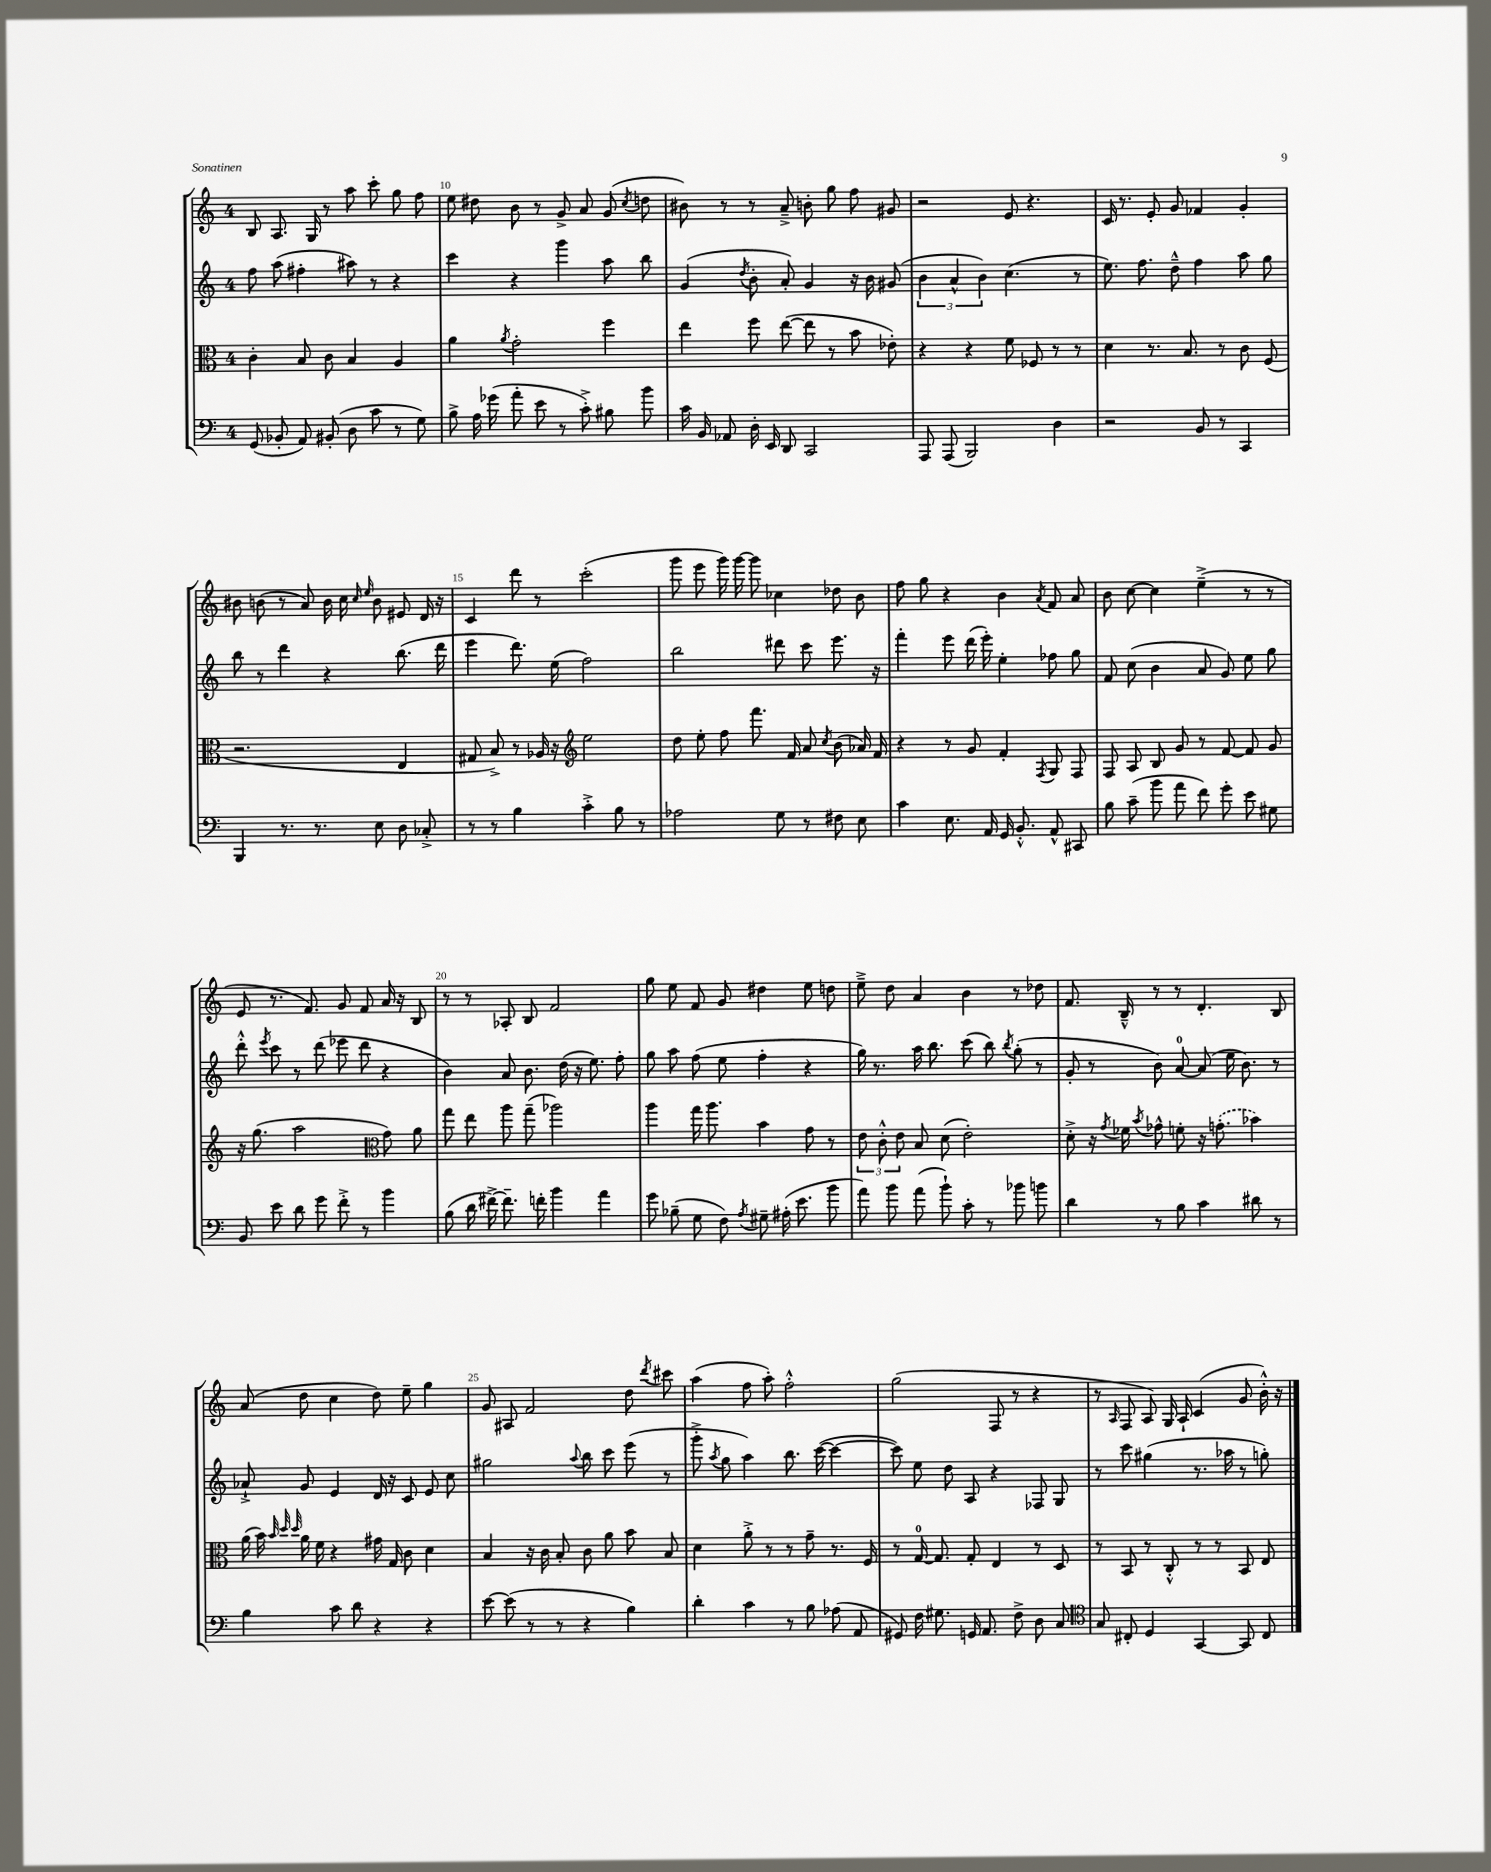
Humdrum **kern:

**kern	**kern	**kern	**kern
*part4	*part3	*part2	*part1
*staff4	*staff3	*staff2	*staff1
*clefF4	*clefC3	*clefG2	*clefG2
*k[]	*k[]	*k[]	*k[]
*M4/4	*M4/4	*M4/4	*M4/4
=9	=9	=9	=9
(8GG/	4c'\	8ff\	8B/
8BB-X'/	.	(8aa\	8.A/
8AA/)	8B/	4ff#X'\	.
.	.	.	16G/
(8BB#X'/	8c\	.	8r
8D\	4B/	8aa#X\)	8aa\
8c\	.	8r	8ccc'\
8r	4A/	4r	8gg\
8G\)	.	.	8ff\
=10	=10	=10	=10
8B^\	4a\	4ccc\	8ee\
16A\	.	.	8dd#X\
(16g-X\	.	.	.
.	8qa/	.	.
8a'\	2g'\	4r	8b\
8e\	.	.	8r
8r	.	4ggg\	8g^/
8c'^\)	.	.	8a/
8B#X\	4ff\	8aa\	(8g/
.	.	.	8qcc/
8b\	.	8bb\	8ddn\
=11	=11	=11	=11
16c\	4ee\	(4g/	8b#X\)
16BB/	.	.	.
8AA-X/	.	.	8r
.	.	8qdd/	.
16D'\	8ff\	8b'\	8r
16EE/	.	.	.
8DD/	([8ee\	8a'/)	8a~^/
2CC/	8ee\]	4g/	8bn'\
.	8r	.	8gg\
.	8b\	16r	8ff\
.	.	16b\	.
.	8e-X'\)	(8g#X/	8g#X/
=12	=12	=12	=12
8AAA/	4r	6b\	2r
(8AAA/	.	.	.
.	.	6a^^/	.
2BBB/)	4r	.	.
.	.	6b\)	.
.	8f\	(4.cc\	8e/
.	8F-X/	.	4.r
4D\	8r	.	.
.	8r	8r	.
=13	=13	=13	=13
2r	4d\	8.ee\)	16c/
.	.	.	8.r
.	.	8.ff\	.
.	8.r	.	8e'/
.	.	8dd~^^\	8g/
.	8.B/	.	.
8BB/	.	4ff\	4f-X/
8r	8r	.	.
4CC/	8c\	8aa\	4g'/
.	(8F/	8gg\	.
!!LO:LB:g=z
=14	=14	=14	=14
4BBB/	2.r	8bb\	8b#X\
.	.	8r	(8bn\
8.r	.	4ddd\	8r
.	.	.	8a/)
8.r	.	.	.
.	.	4r	16b\
.	.	.	16cc\
.	.	.	16qqcc/
.	.	.	16qqee/
8E\	.	.	8b\
8D\	4E/	(8.bb\	8e#X/
8C-X'^/	.	.	16d/
.	.	16ddd\	16r
=15	=15	=15	=15
8r	8G#X/	4eee\	4c/
8r	8B^/)	.	.
4B\	8r	8.ddd\)	8ddd\
.	16A-X/	.	8r
.	16r	(16ee\	.
*	*clefG2	*	*
4c'^\	2ee\	2ff\)	(2ccc'\
8B\	.	.	.
8r	.	.	.
=16	=16	=16	=16
2A-X\	8dd\	2bb\	8ggg\
.	8ee'\	.	8eee\
.	8ff\	.	16ggg\)
.	.	.	[16ggg\
.	8.fff\	.	8ggg\]
8G\	.	8ddd#X\	4cc-X\
.	16f/	.	.
8r	8a/	8ccc\	.
.	8qcc/	.	.
8F#X\	(8b\	8.eee\	8dd-X\
8E\	16a-X/)	.	8b\
.	16f/	16r	.
=17	=17	=17	=17
4c\	4r	4fff'\	8ff\
.	.	.	8gg\
8.E\	8r	8eee\	4r
.	8g/	(16ddd\	.
16AA/	.	16eee'\)	.
16GG/	4f'/	4ee'\	4b\
8.BB'^^/	.	.	.
.	8qF/	.	8qa/
8AA^^/	8G/	8ff-X\	8f/
8CC#X/	8F/	8gg\	8a/
=18	=18	=18	=18
8B\	8F/	8f/	8b\
(8c~\	8A/	(8cc\	[8cc\
8b\	8B/	4b\	4cc\]
8a\	8g/	.	.
8f\)	8r	8a/	(4ee~^\
8g'\	[8f/	8g/)	.
8e\	8f/]	8ee\	8r
8G#X\	8g/	8gg\	8r
!!LO:LB:g=z
=19	=19	=19	=19
8BB/	16r	8ddd'^^\	8e/
.	(8.gg\	.	.
.	.	8qeee/	.
8e\	.	8ccc\	8.r
8d\	2aa\	8r	.
.	.	.	8.f/)
8g\	.	(8ddd\	.
8f'^\	.	8eee-X\	8g/
8r	.	8ddd\	8f/
*	*clefC3	*	*
4b\	8g\)	4r	16a/
.	.	.	16r
.	8a\	.	8B/
=20	=20	=20	=20
(8B\	8gg\	4b\)	8r
16d\	8ee\	.	8r
[16f#X^\)	.	.	.
8.f#~\]	8aa\	8a/	8A-X'/
.	(8gg~\	8.b\	8B/
16fn'\	.	.	.
4b\	2aa-X\)	.	2f/
.	.	(16dd\	.
.	.	16r	.
.	.	8.ee\)	.
4a\	.	.	.
.	.	8ff'\	.
=21	=21	=21	=21
8g\	4aa\	8gg\	8gg\
(8B-X~\	.	8aa\	8ee\
8G\	16gg\	(8ff\	8f/
.	8.aa\	.	.
8F\)	.	8ee\	8g/
8qA/	.	.	.
8G#X~\	4b\	4ff'\	4dd#X\
(16A#X'\	.	.	.
8.e\	.	.	.
.	8g\	4r	8ee\
8b\	8r	.	8ddn\
=22	=22	=22	=22
8a\)	12e\	16gg\)	8ee~^\
.	.	8.r	.
.	12c'^^\	.	.
8b\	.	.	8dd\
.	12e\	.	.
(8a\	8B/	16aa\	4a/
.	.	8.bb\	.
8b`\)	(8d\	.	.
8c'\	2e'\)	(8ccc\	4b\
8r	.	8bb\)	.
.	.	8qbb/	.
8b-X\	.	(8gg'\	8r
8bn\	.	8r	8dd-X\
=23	=23	=23	=23
4d\	8d'^\	8g'/	8.f/
.	16r	8r	.
.	8qg/	.	.
.	16f-X\	.	16B~^^/
.	8qb/	.	.
8r	8g-X^^\	8b\)	8r
8B\	8fn'\	[8a/	8r
4c\	16r	(8a/]	4.d'/
.	(8.gn'\	.	.
.	.	16ee\	.
.	.	8.b\)	.
8d#X\	4b-X\)	.	.
8r	.	8r	8B/
!!LO:LB:g=z
=24	=24	=24	=24
4B\	(16a\	8a-X`^/	(8a/
.	16b\)	.	.
.	32qqb/	.	.
.	32qqdd/	.	.
.	32qqdd/	.	.
.	16a\	8g/	8dd\
.	16f\	.	.
8c\	4r	4e/	4cc\
8d\	.	.	.
4r	16g#X\	16d/	8dd\)
.	16G/	16r	.
.	8c\	8c/	8ee~\
4r	4d\	8e/	4gg\
.	.	8cc\	.
=25	=25	=25	=25
[8e\	4B/	2gg#X\	8g/
(8e\]	.	.	8A#X/
8r	16r	.	2f/
.	16c\	.	.
8r	8B'/	.	.
.	.	8qqaa/	.
4r	8c\	8bb\	.
.	8a\	8ccc\	.
4B\)	8b\	(8eee\	8dd\
.	.	.	8qddd/
.	8B/	8r	8ccc#X\
=26	=26	=26	=26
4d'\	4d\	8ggg'^\	(4aa\
.	.	8qaa/	.
.	.	8gg\	.
4c\	8a'^\	4aa\)	8ff\
.	8r	.	8aa'\)
8r	8r	8.bb\	2ff'^^\
8B\	8g~\	.	.
.	.	([16ccc\	.
(8A-X\	8.r	4ccc\_	.
8AA/	.	.	.
.	16F/	.	.
=27	=27	=27	=27
8GG#X/)	8r	8ccc\])	(2gg\
16F\	[16G/	8ee\	.
8.G#X\	8.G/]	.	.
.	.	8dd\	.
16GGn/	8G'/	8A/	.
8.AA/	.	.	.
.	4E/	4r	8F/
8F^\	.	.	8r
8D\	8r	8F-X/	4r
8C/	8D/	8G/	.
=28	=28	=28	=28
*clefC4	*	*	*
8G/	8r	8r	8r
.	.	.	16qqA/
8C#X'/	8BB/	8ccc\	8F/
4D/	8r	(4gg#X\	8A/)
.	8C'^^/	.	16G/
.	.	.	16A`/
[4GG/	8r	8.r	(4c/
.	8r	.	.
.	.	16aa-X\	.
8GG/]	8BB/	8r	8g/
8C#/	8E/	8ggn'\)	16b'^^\)
.	.	.	16r
==	==	==	==
*-	*-	*-	*-
